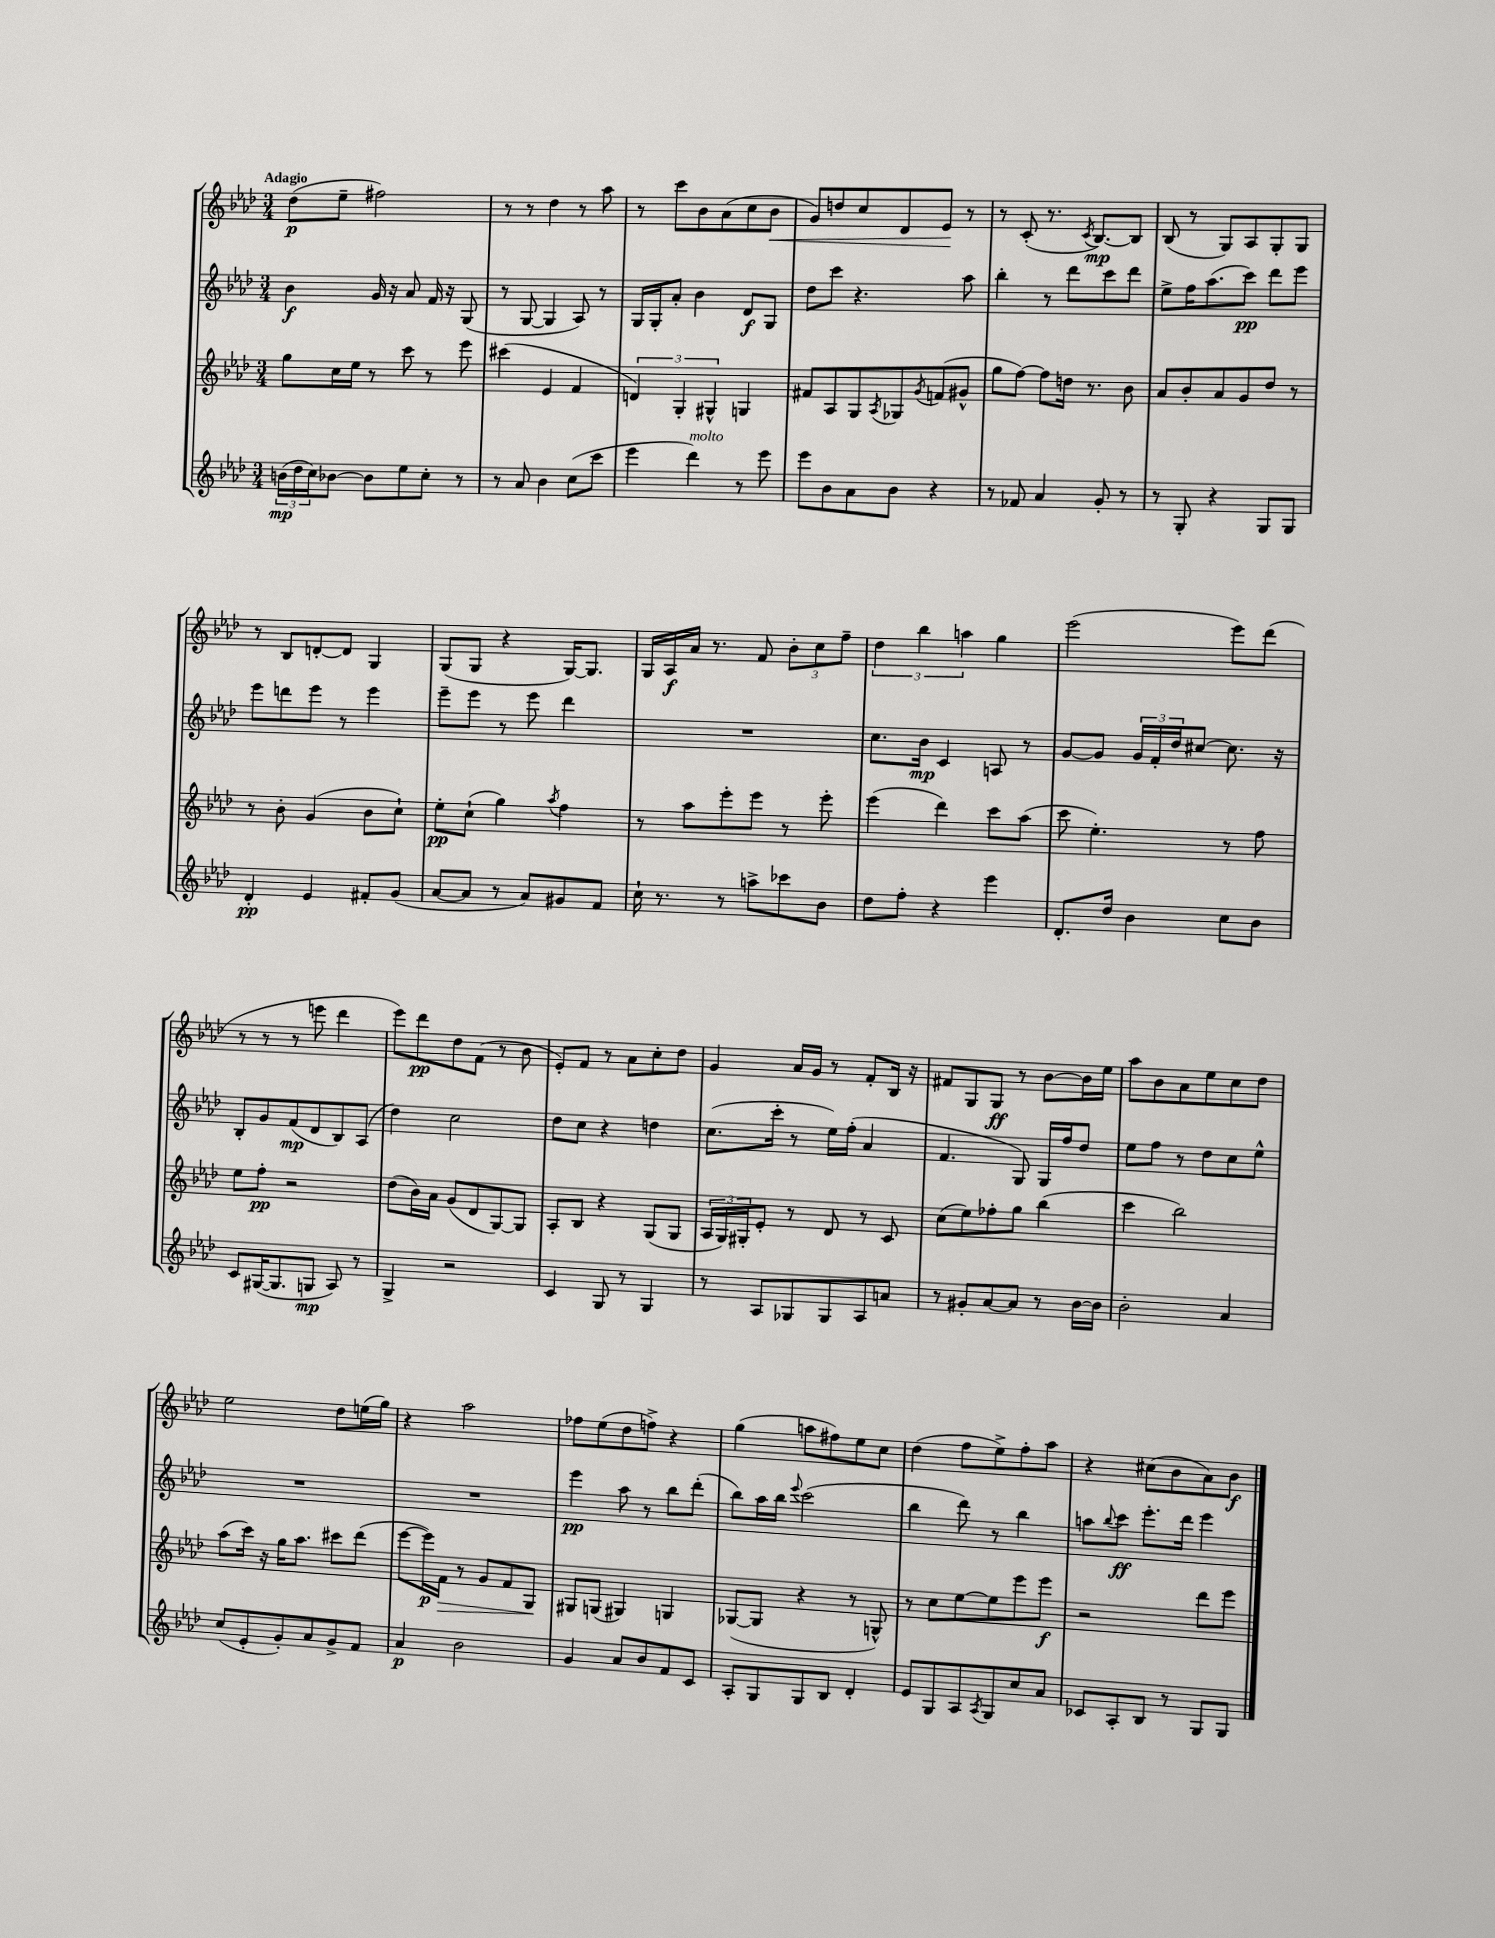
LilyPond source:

<<
\new StaffGroup <<
\new Staff = "s0" {
    \clef treble \key aes \major \numericTimeSignature \time 3/4 \tempo "Adagio"
    des''8\p( ees''8-- fis''2) |
    r8 r8 des''4 r8 aes''8 |
    r8 c'''8 bes'8 aes'8( c''8 bes'8\< |
    g'8) d''8 c''8 des'8 ees'8\! r8 |
    r8 c'8-.( r8. \acciaccatura { c'8 } bes8.~\mp) bes8 |
    bes8( r8 g8) aes8 g8-. g8 |
    r8 bes8 d'8~-. d'8 g4 |
    g8( g8 r4 g16~) g8. |
    g16 aes16\f aes'16 r8. f'8 \tuplet 3/2 { bes'8-. c''8 f''8-- } |
    \tuplet 3/2 { des''4 bes''4 a''4 } g''4 |
    ees'''2( ees'''8) des'''8( |
    r8 r8 r8 e'''8 des'''4 |
    ees'''8) des'''8\pp des''8 f'8( r8 bes'8 |
    ees'8-.) f'8 r8 aes'8 c''8-. des''8 |
    g'4 aes'16 g'16 r8 f'8-. bes16 r16 |
    fis'8 g8 g8\ff r8 bes'8~ bes'16 ees''16 |
    aes''8 bes'8 aes'8 ees''8 c''8 des''8 |
    ees''2 des''8 e''16( g''16) |
    r4 aes''2 |
    fes''8 ees''8( des''8 f''8->) r4 |
    g''4( a''8 fis''8) ees''8 c''8 |
    des''4( f''8 ees''8->) f''8-. aes''8 |
    r4 cis''8( bes'8 aes'8) bes'8\f \bar "|." |
}
\new Staff = "s1" {
    \clef treble \key aes \major \numericTimeSignature \time 3/4
    bes'4\f g'16 r16 aes'8 f'16 r16 g8( |
    r8 g8~ g4 aes8) r8 |
    g16 g16-. aes'8-. bes'4 des'8\f g8 |
    des''8 c'''8 r4. aes''8 |
    bes''4-. r8 des'''8 c'''8 des'''8 |
    ees''8-> f''16 aes''8.( c'''8\pp) des'''8 ees'''8 |
    ees'''8 d'''8 ees'''8 r8 ees'''4 |
    ees'''8-- ees'''8 r8 ees'''8 des'''4 |
    R2. |
    c''8. bes'16\mp c'4 a8 r8 |
    g'8~ g'8 \tuplet 3/2 { g'16 f'16-. des''16 } cis''8~ cis''8. r16 |
    bes8-. g'8 f'8\mp( des'8 bes8) aes8( |
    des''4) c''2 |
    des''8 c''8 r4 d''4 |
    c''8.( c'''16-. r8 ees''16) f''16-.( aes'4 |
    f'4. g8) g16 f''16 des''8 |
    ees''8 f''8 r8 des''8 c''8 ees''8-^ |
    R2. |
    R2. |
    ees'''4\pp aes''8 r8 bes''8 des'''8-.( |
    bes''8) aes''16 bes''16 \appoggiatura { ees'''8 } c'''2( |
    bes''4 des'''8) r8 bes''4 |
    a''8 \appoggiatura { bes''8 } c'''8\ff ees'''8.-. des'''16 ees'''4 \bar "|." |
}
\new Staff = "s2" {
    \clef treble \key aes \major \numericTimeSignature \time 3/4
    g''8 c''16 ees''16 r8 c'''8 r8 ees'''8 |
    cis'''4( ees'4 f'4 |
    \tuplet 3/2 { d'4) g4-. gis4-^ } g4 |
    fis'8 aes8 g8 \acciaccatura { aes8 } ges8 \acciaccatura { g'8 } f'8( gis'8-^ |
    g''8 f''8~) f''8 d''16 r8. bes'8 |
    aes'8 bes'8-. aes'8 g'8 des''8 r8 |
    r8 bes'8-. g'4( bes'8 c''8-!) |
    ees''8-.\pp c''8-!( g''4) \acciaccatura { aes''8 } f''4 |
    r8 aes''8 ees'''8-. ees'''8 r8 ees'''8-. |
    ees'''4( des'''4) c'''8 aes''8( |
    c'''8 ees''4.-.) r8 f''8 |
    ees''8 f''8-.\pp r2 |
    des''8( bes'16) aes'16 g'8( des'8 g8~) g8 |
    aes8-. bes8 r4 g8( g8 |
    \tuplet 3/2 { aes16 g16) gis16-. } ees'8-. r8 des'8 r8 c'8 |
    c''8( ees''8) fes''8-. g''8 bes''4( |
    c'''4 bes''2) |
    aes''8( c'''16) r16 g''16 aes''8. cis'''8 des'''8( |
    ees'''8~ ees'''16\p) f'16\> r8 g'8 f'8 g8\! |
    gis8 g8( gis4) g4 |
    ges8~( ges8 r4 r8 g8-^) |
    r8 c''8 ees''8~ ees''8 ees'''8 ees'''8\f |
    r2 des'''8 ees'''8 \bar "|." |
}
\new Staff = "s3" {
    \clef treble \key aes \major \numericTimeSignature \time 3/4
    \tuplet 3/2 { b'16\mp( des''16 c''16) } bes'8~ bes'8 ees''8 c''8-. r8 |
    r8 aes'8 bes'4 c''8( c'''8 |
    ees'''4 des'''4^\markup { \italic "molto" }) r8 ees'''8 |
    ees'''8 bes'8 aes'8 bes'8 r4 |
    r8 fes'8 aes'4 g'8-. r8 |
    r8 g8-. r4 g8 g8 |
    des'4-.\pp ees'4 fis'8-. g'8( |
    aes'8~ aes'8 r8 aes'8) gis'8 f'8 |
    c''16-! r8. r8 a''8-> ces'''8 bes'8 |
    des''8 f''8-. r4 ees'''4 |
    des'8.-. des''16 bes'4 c''8 bes'8 |
    c'8 gis16~( gis8. g8\mp aes8) r8 |
    g4-> r2 |
    c'4 g8 r8 g4 |
    r8 aes8 ges8 ges8 aes8 a'8 |
    r8 gis'8-. aes'8~ aes'8 r8 bes'16~ bes'16 |
    bes'2-. aes'4 |
    c''8( ees'8-. g'8-.) aes'8 g'8-> f'8 |
    aes'4\p bes'2 |
    g'4 aes'8 bes'8 f'8 c'8 |
    aes8-. g8 g8 bes8 des'4-. |
    ees'8 g8 aes8 \acciaccatura { aes8 } g8 c''8 aes'8 |
    ces'8 aes8-. bes8 r8 g8 g8 \bar "|." |
}
>>
>>
\layout { \context { \Score \remove "Bar_number_engraver" } }
